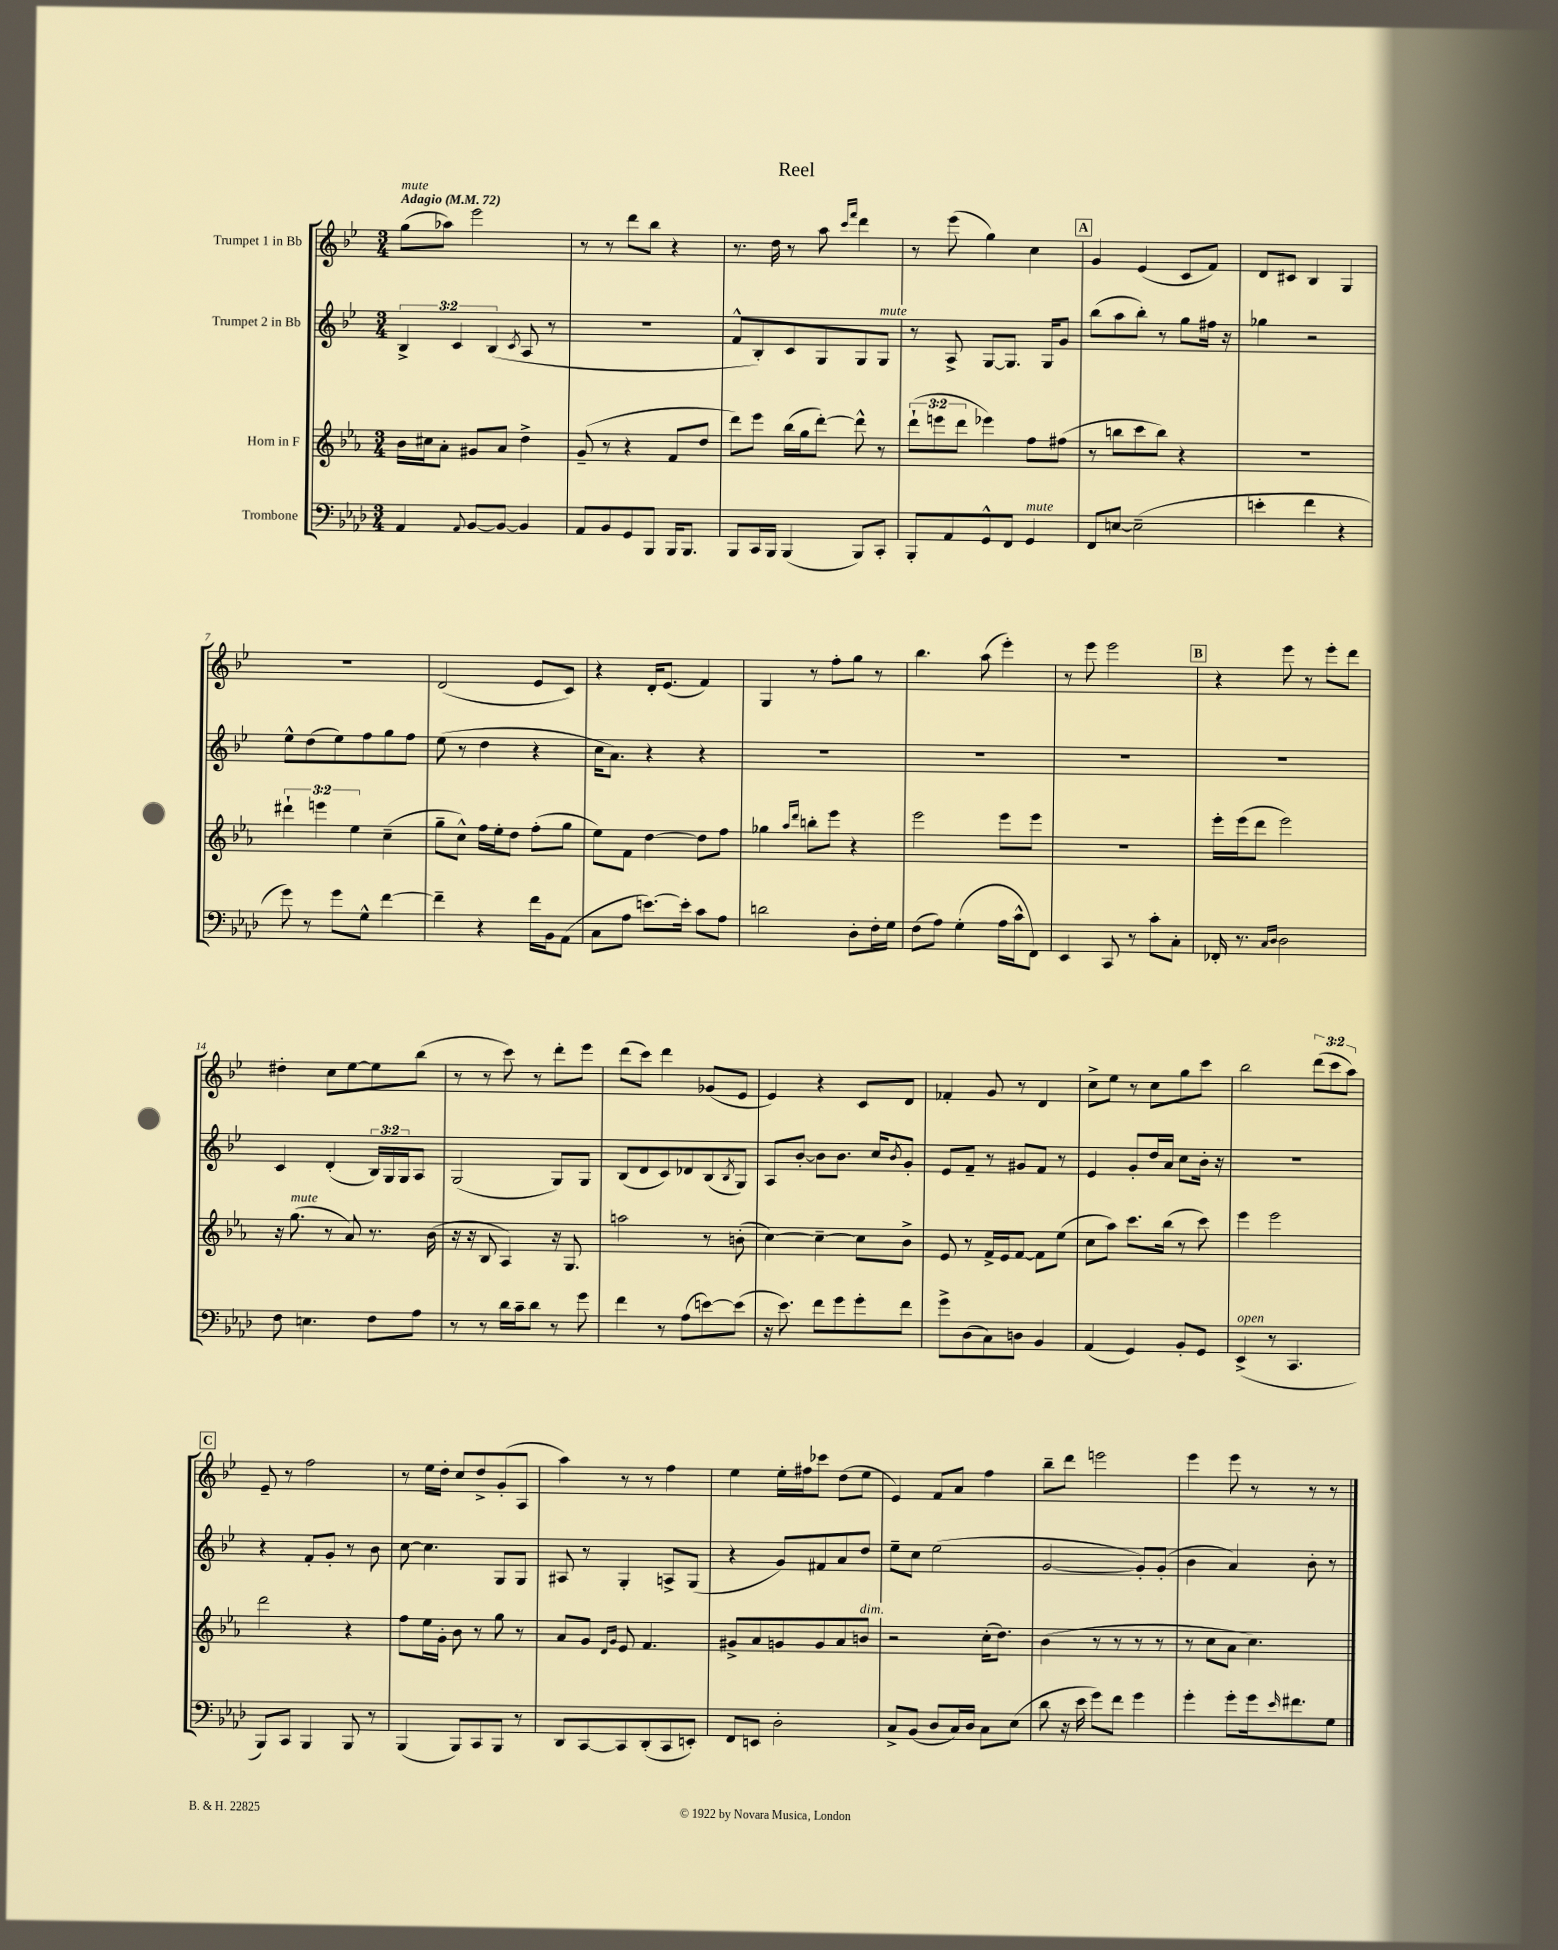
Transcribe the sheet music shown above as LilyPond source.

\header { title = "Reel" }
<<
\new StaffGroup <<
\new Staff = "s0" \with { instrumentName = "Trumpet 1 in Bb" } {
    \clef treble \key bes \major \numericTimeSignature \time 3/4 \override Staff.TupletNumber.text = #tuplet-number::calc-fraction-text \tempo "Adagio" 4 = 72
    g''8^\markup { \italic "mute" }( aes''8) ees'''2 |
    r8 r8 d'''8 bes''8 r4 |
    r8. d''16 r8 a''8 \grace { c'''16 f'''16 } d'''4 |
    r8 ees'''8( g''4) c''4 |
    \mark \markup { \box "A" } g'4 ees'4( c'8 f'8) |
    d'8 cis'8 bes4 g4 |
    R2. |
    d'2( ees'8 c'8) |
    r4 d'16-. ees'8.( f'4) |
    g4 r8 f''8-. g''8 r8 |
    bes''4. a''8( ees'''4-.) |
    r8 ees'''8 ees'''2 |
    \mark \markup { \box "B" } r4 ees'''8 r8 ees'''8-. d'''8 |
    dis''4-. c''8 ees''8~ ees''8 bes''8( |
    r8 r8 c'''8) r8 d'''8-. ees'''8 |
    d'''8( c'''8) d'''4 ges'8( ees'8 |
    ees'4) r4 c'8 d'8 |
    fes'4-. g'8 r8 d'4 |
    c''8-> ees''8 r8 c''8 g''8 c'''8 |
    bes''2 \tuplet 3/2 { d'''8( c'''8 a''8) } |
    \mark \markup { \box "C" } ees'8-- r8 f''2 |
    r8 ees''16 d''16-. c''8 d''8-> g'8-.( a8 |
    a''4) r8 r8 f''4 |
    ees''4 ees''16-. fis''16 ces'''8 d''8( ees''8 |
    ees'4) f'8 a'8 f''4 |
    bes''8-- d'''8 e'''2 |
    ees'''4 ees'''8 r8 r8 r8 \bar "|." |
}
\new Staff = "s1" \with { instrumentName = "Trumpet 2 in Bb" } {
    \clef treble \key bes \major \numericTimeSignature \time 3/4 \override Staff.TupletNumber.text = #tuplet-number::calc-fraction-text
    \tuplet 3/2 { bes4-> c'4 bes4( } \acciaccatura { c'8 } a8 r8 |
    R2. |
    f'8-^ bes8-.) c'8 g8 g8 g8^\markup { \italic "mute" } |
    r8 a8-> g8~ g8. g16 g'8 |
    \mark \markup { \box "A" } bes''8( a''8 bes''8-.) r8 g''8 fis''16 r16 |
    ges''4 r2 |
    ees''8-^ d''8( ees''8) f''8 g''8 f''8 |
    ees''8( r8 d''4 r4 |
    c''16 a'8.) r4 r4 |
    R2. |
    R2. |
    R2. |
    \mark \markup { \box "B" } R2. |
    c'4 d'4-.( \tuplet 3/2 { bes16) g16 g16 } a8 |
    g2( g8) g8 |
    bes8( d'8 c'8) des'8 bes8( \acciaccatura { bes8 } g8) |
    a8 bes'8~-. bes'8 bes'8. c''16 \acciaccatura { bes'8 } g'8-. |
    ees'8 f'8-- r8 gis'8 f'8 r8 |
    ees'4 g'8-. d''16 a'16 c''8 bes'16-. r16 |
    R2. |
    \mark \markup { \box "C" } r4 f'8-. g'8-. r8 bes'8 |
    c''8~ c''4. g8 g8 |
    ais8 r8 g4-. a8-> g8( |
    r4 g'8) fis'8 a'8 d''8 |
    ees''8-- c''8 ees''2( |
    g'2~ g'8-.) g'8-.( |
    bes'4 a'4) bes'8-. r8 \bar "|." |
}
\new Staff = "s2" \with { instrumentName = "Horn in F" } {
    \clef treble \key ees \major \numericTimeSignature \time 3/4 \override Staff.TupletNumber.text = #tuplet-number::calc-fraction-text
    bes'16 cis''16 aes'8-. gis'8 aes'8 d''4-> |
    g'8--( r8 r4 f'8 d''8 |
    d'''8) ees'''8 bes''16( g''16 d'''8~-.) d'''8-^ r8 |
    \tuplet 3/2 { d'''8-!( e'''8 d'''8 } ees'''4) f''8 fis''8( |
    \mark \markup { \box "A" } r8 b''8 c'''8 b''8) r4 |
    R2. |
    \tuplet 3/2 { dis'''4-! e'''4 ees''4 } c''4--( |
    g''8-- c''8-^) f''16 ees''16-. d''8 f''8-.( g''8 |
    ees''8) f'8 d''4~ d''8 f''8 |
    ges''4 \grace { aes''16 d'''16 } b''8-. ees'''8 r4 |
    ees'''2 ees'''8 ees'''8 |
    R2. |
    \mark \markup { \box "B" } ees'''16-. ees'''16( d'''8 ees'''2) |
    r16 g''8.^\markup { \italic "mute" }( r8 aes'8) r8. bes'16( |
    r16 r16 bes8 aes4) r16 g8. |
    a''2 r8 b'8-.( |
    c''4~) c''4~-- c''8 bes'8-> |
    ees'8 r8 f'16-> ees'16 f'8~ f'8 ees''8( |
    c''8 aes''8) c'''8. bes''16( r8 c'''8) |
    ees'''4 ees'''2 |
    \mark \markup { \box "C" } d'''2 r4 |
    f''8 ees''16 g'16-. bes'8 r8 g''8 r8 |
    aes'8 g'8 \grace { d'16 g'16 } ees'8 f'4. |
    gis'8-> aes'8 g'8 g'8 aes'8 b'8^\markup { \italic "dim." } |
    r2 c''16-.( d''8.) |
    bes'4( r8 r8 r8 r8 |
    r8 c''8 aes'8 c''4.) \bar "|." |
}
\new Staff = "s3" \with { instrumentName = "Trombone" } {
    \clef bass \key aes \major \numericTimeSignature \time 3/4
    aes,4 \appoggiatura { aes,8 } bes,8~ bes,8~ bes,4 |
    aes,8 bes,8 g,8 bes,,8 bes,,16 bes,,8. |
    bes,,8 c,16 bes,,16 bes,,4( bes,,8) c,8-. |
    bes,,8-. aes,8 g,8-^ f,8 g,4^\markup { \italic "mute" } |
    \mark \markup { \box "A" } f,8 e8~ e2--( |
    e'4-. f'4 r4 |
    g'8) r8 g'8 g8-^ f'4~ |
    f'4-- r4 f'16 bes,16 aes,8( |
    c8 aes8 e'8.~) e'16-. c'8 aes8 |
    d'2 des8-. f16-. g16 |
    f8( aes8) g4-.( aes16 c'16-^ f,8) |
    ees,4 c,8 r8 c'8-. c8-. |
    \mark \markup { \box "B" } fes,16-. r8. \grace { c16 des16 } des2 |
    f8 e4. f8 aes8 |
    r8 r8 des'16 c'16-- des'8 r8 g'8 |
    f'4 r8 aes8( e'8~) e'8( |
    r16 ees'8.) f'8 g'8 g'8-. f'8 |
    g'8-> des8( c8) d8 bes,4 |
    aes,4( g,4) bes,8-. g,8 |
    ees,4->^\markup { \italic "open" }( r8 c,4. |
    \mark \markup { \box "C" } bes,,8) c,8 bes,,4 bes,,8 r8 |
    bes,,4( bes,,8) c,8 bes,,8 r8 |
    des,8 c,8~ c,8 des,8-.( c,8 e,8-.) |
    f,8 e,8 des2-. |
    c8-> bes,8( des8 c16) des16 c8 ees8( |
    des'8 r16 ees'16 g'8) f'8 g'4 |
    g'4-. g'8-. g'16 \grace { ees'16 } fis'8. g8 \bar "|." |
}
>>
>>
